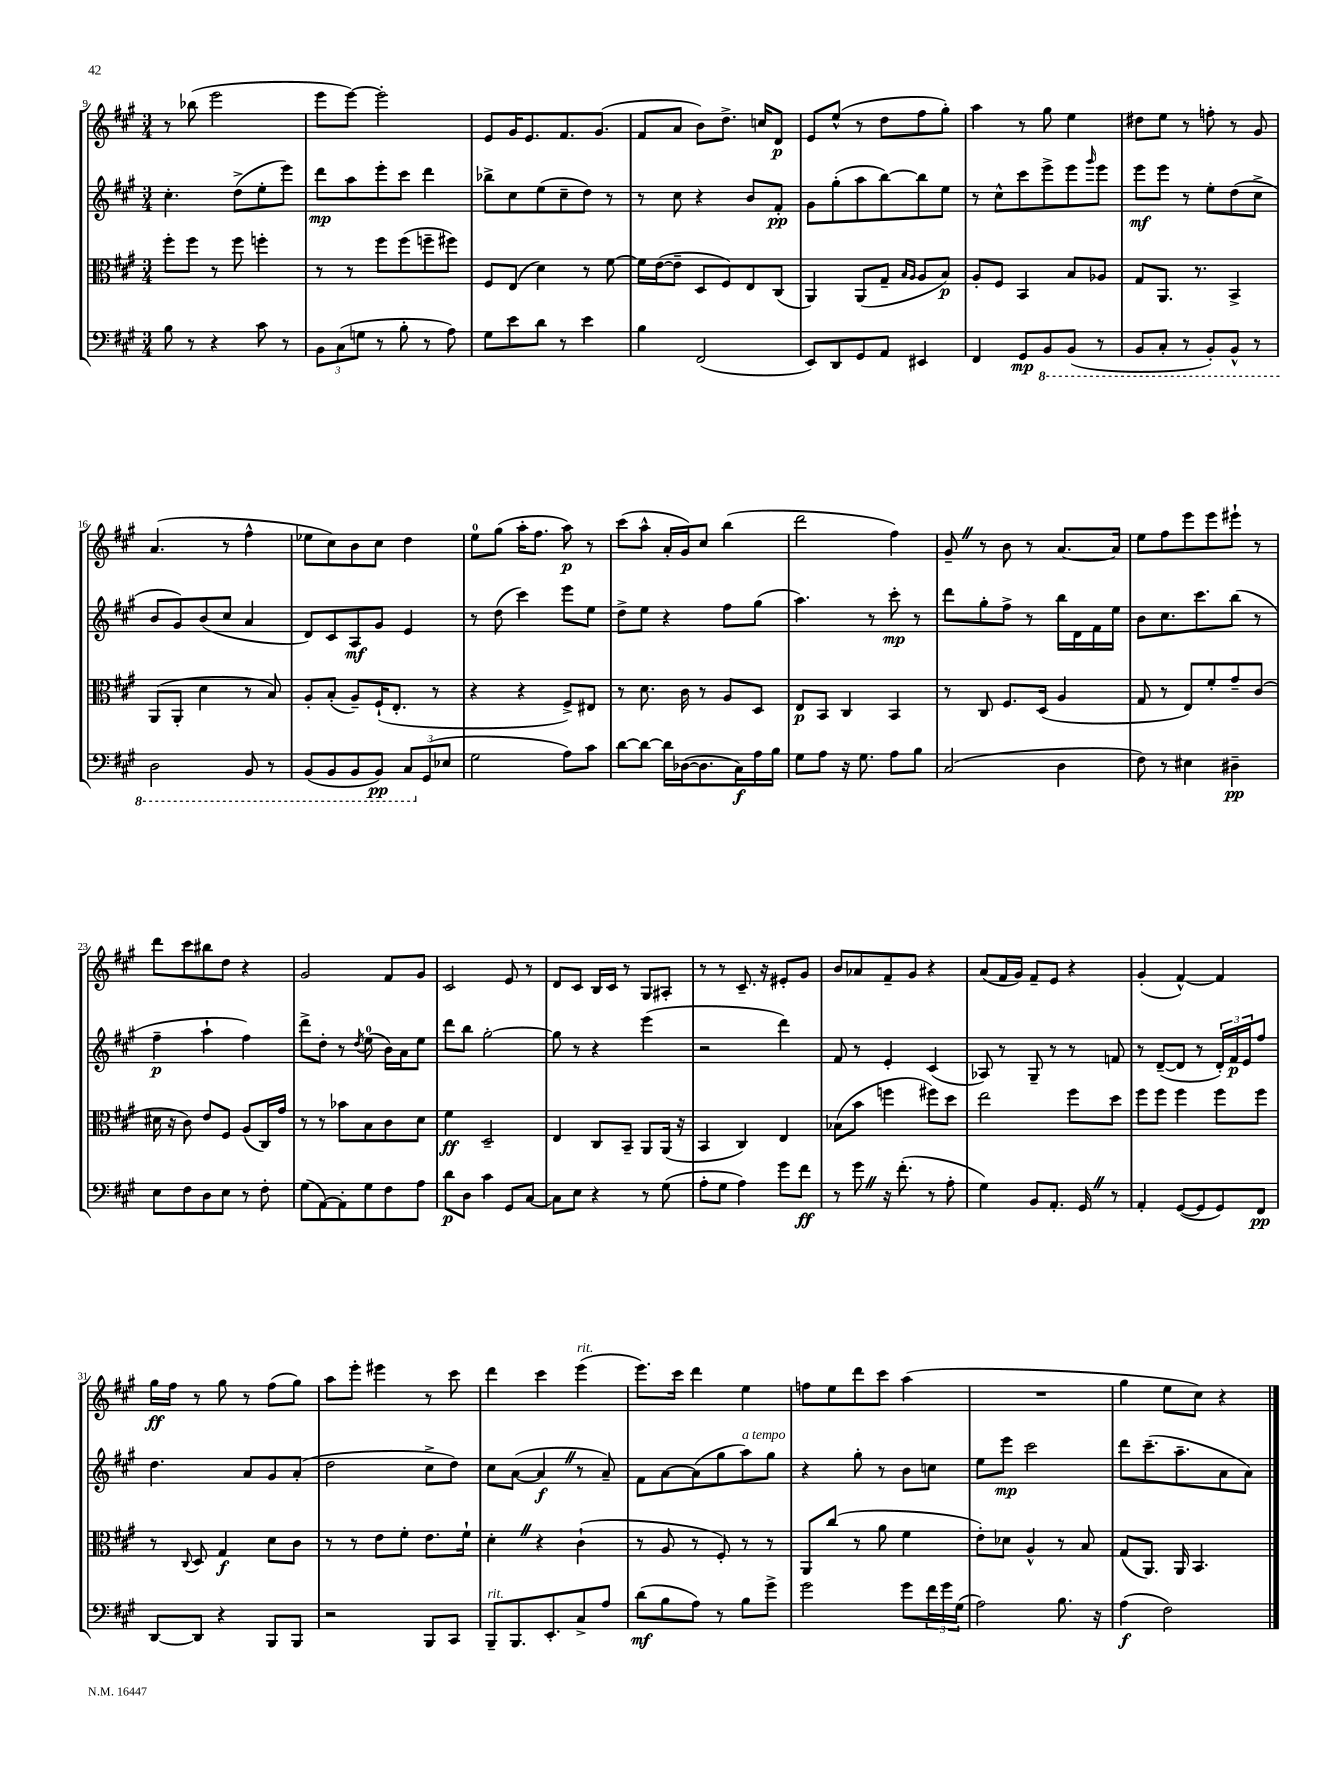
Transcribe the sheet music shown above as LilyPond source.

<<
\new StaffGroup <<
\new Staff = "s0" {
    \clef treble \key a \major \numericTimeSignature \time 3/4
    r8 bes''8( e'''2 |
    e'''8 e'''8~) e'''2-. |
    e'8 gis'16 e'8. fis'8. gis'8.( |
    fis'8 a'8 b'8) d''8.-> c''16 d'8\p |
    e'8 e''8-^( r8 d''8 fis''8 gis''8-.) |
    a''4 r8 gis''8 e''4 |
    dis''8 e''8 r8 f''8-. r8 gis'8 |
    a'4.( r8 fis''4-^ |
    ees''8 cis''8) b'8 cis''8 d''4 |
    e''8-0 gis''8( a''16-. fis''8. a''8\p) r8 |
    cis'''8( a''8-^ a'16-. gis'16) cis''8 b''4( |
    d'''2 fis''4) |
    gis'8-- \once \override BreathingSign.text = \markup { \musicglyph "scripts.caesura.straight" } \breathe r8 b'8 r8 a'8.~ a'16 |
    e''8 fis''8 e'''8 e'''8 eis'''8-! r8 |
    d'''8 cis'''8 bis''8 d''8 r4 |
    gis'2 fis'8 gis'8 |
    cis'2 e'8 r8 |
    d'8 cis'8 b16 cis'16 r8 gis8 ais8-. |
    r8 r8 cis'8.-- r16 eis'8-. gis'8 |
    b'8 aes'8 fis'8-- gis'8 r4 |
    a'8( fis'16 gis'16) fis'8-- e'8 r4 |
    gis'4-.( fis'4~-^) fis'4 |
    gis''16\ff fis''16 r8 gis''8 r8 fis''8( gis''8) |
    a''8 e'''8-. eis'''4 r8 cis'''8 |
    d'''4 cis'''4 e'''4^\markup { \italic "rit." }( |
    e'''8.) cis'''16 d'''4 e''4 |
    f''8 e''8 d'''8 cis'''8 a''4( |
    R2. |
    gis''4 e''8 cis''8) r4 \bar "|." |
}
\new Staff = "s1" {
    \clef treble \key a \major \numericTimeSignature \time 3/4
    cis''4.-. d''8->( e''8-. e'''8) |
    d'''8\mp a''8 e'''8-. cis'''8 d'''4 |
    bes''8-> cis''8 e''8( cis''8-- d''8) r8 |
    r8 cis''8 r4 b'8 fis'8-.\pp |
    gis'8 gis''8-.( a''8 b''8~) b''8 e''8 |
    r8 cis''8-^ cis'''8 e'''8-> e'''8 \grace { gis'''16 } e'''8 |
    e'''8\mf e'''8 r8 e''8-. d''8( cis''8-> |
    b'8 gis'8) b'8( cis''8 a'4 |
    d'8) cis'8 a8\mf gis'8 e'4 |
    r8 d''8( cis'''4) e'''8 e''8 |
    d''8-> e''8 r4 fis''8 gis''8( |
    a''4.) r8 cis'''8-.\mp r8 |
    d'''8 gis''8-. fis''8-> r8 b''16 d'16 fis'16 e''16 |
    b'8 cis''8. cis'''8. b''8( r8 |
    fis''4--\p a''4-! fis''4) |
    d'''8-> d''8-. r8 \acciaccatura { d''8 } e''8-0( b'16) a'16 e''8 |
    d'''8 b''8 gis''2~-. |
    gis''8 r8 r4 e'''4( |
    r2 d'''4) |
    fis'8 r8 e'4-. cis'4( |
    aes8) r8 gis8-- r8 r8 f'8 |
    r8 d'8~--( d'8 r8 \tuplet 3/2 { d'16-.) fis'16\p e'16 } fis''8 |
    d''4. a'8 gis'8 a'8-.( |
    d''2 cis''8-> d''8) |
    cis''8 a'8~( a'4\f \once \override BreathingSign.text = \markup { \musicglyph "scripts.caesura.straight" } \breathe r8 a'8--) |
    fis'8 a'8~ a'8( gis''8 a''8^\markup { \italic "a tempo" }) gis''8 |
    r4 gis''8-. r8 b'8 c''8 |
    e''8 e'''8\mp cis'''2 |
    d'''8 cis'''8.--( a''8.-- a'8 a'8) \bar "|." |
}
\new Staff = "s2" {
    \clef alto \key a \major \numericTimeSignature \time 3/4
    fis''8-. fis''8 r8 fis''8 f''4-. |
    r8 r8 fis''8 fis''8( f''8-- fis''8) |
    fis8 e8( d'4) r8 fis'8~ |
    fis'16 e'16~( e'8-- d8 fis8) e8 cis8( |
    a,4) a,8( gis8-- \grace { b16 a16 } a8 b8\p) |
    a8-. fis8 b,4 b8 aes8 |
    gis8 a,8. r8. b,4-> |
    a,8( a,8-. d'4 r8 b8) |
    a8-. b8-.( a8--) fis16-!( e8.-. r8 |
    r4 r4 fis8->) eis8 |
    r8 d'8. cis'16 r8 a8 d8 |
    e8\p b,8 cis4 b,4 |
    r8 cis8 fis8. d16( a4 |
    gis8 r8 e8) fis'8-. gis'8-- cis'8( |
    dis'16 r16 cis'8) e'8 fis8 a8( cis16) gis'16 |
    r8 r8 bes'8 b8 cis'8 d'8 |
    fis'4\ff d2-- |
    e4 cis8 b,8-- a,8 a,16( r16 |
    b,4 cis4) e4 |
    bes8( b'8 f''4 fis''8) d''8 |
    e''2 fis''8 d''8 |
    fis''8 fis''8 fis''4 fis''8 fis''8 |
    r8 \appoggiatura { cis8 } d8 gis4\f d'8 cis'8 |
    r8 r8 e'8 fis'8-. e'8. fis'16-! |
    d'4-. \once \override BreathingSign.text = \markup { \musicglyph "scripts.caesura.straight" } \breathe r4 cis'4-!( |
    r8 a8 r8 fis8-.) r8 r8 |
    a,8 cis''8( r8 a'8 fis'4 |
    e'8-.) des'8 a4-^ r8 b8 |
    gis8( a,8.) a,16 b,4. \bar "|." |
}
\new Staff = "s3" {
    \clef bass \key a \major \numericTimeSignature \time 3/4
    b8 r8 r4 cis'8 r8 |
    \tuplet 3/2 { b,8 cis8( g8 } r8 b8-. r8 a8) |
    gis8 e'8 d'8 r8 e'4 |
    b4 fis,2( |
    e,8) d,8 gis,8 a,8 eis,4 |
    fis,4 gis,8\mp \ottava #-1 b,,8 b,,8( r8 |
    b,,8 cis,8-. r8 b,,8-.) b,,8-^ r8 |
    d,2 b,,8 r8 |
    b,,8( b,,8 b,,8 b,,8\pp) \tuplet 3/2 { cis,8 \ottava #0 gis,8( ees8 } |
    gis2 a8) cis'8 |
    d'8~ d'8~ d'16 des16~( des8. cis16\f) a16 b16 |
    gis8 a8 r16 gis8. a8 b8 |
    cis2( d4 |
    fis8) r8 eis4 dis4--\pp |
    e8 fis8 d8 e8 r8 fis8-. |
    gis8( a,8~) a,8-. gis8 fis8 a8 |
    d'8\p d8 cis'4 gis,8 cis8~ |
    cis8 e8 r4 r8 gis8( |
    a8-. gis8 a4) gis'8 fis'8\ff |
    r8 gis'8 \once \override BreathingSign.text = \markup { \musicglyph "scripts.caesura.straight" } \breathe r16 fis'8.-.( r8 a8-. |
    gis4) b,8 a,8.-. gis,16 \once \override BreathingSign.text = \markup { \musicglyph "scripts.caesura.straight" } \breathe r8 |
    a,4-. gis,8~( gis,8 gis,8) fis,8\pp |
    d,8~ d,8 r4 b,,8 b,,8 |
    r2 b,,8 cis,8 |
    b,,8--^\markup { \italic "rit." } b,,8. e,8.-. cis8-> a8 |
    d'8\mf( b8 a8) r8 b8 gis'8-> |
    gis'2 gis'8 \tuplet 3/2 { fis'16 gis'16 gis16( } |
    a2) b8. r16 |
    a4\f( fis2) \bar "|." |
}
>>
>>
\layout { \context { \Score currentBarNumber = #9 } }
